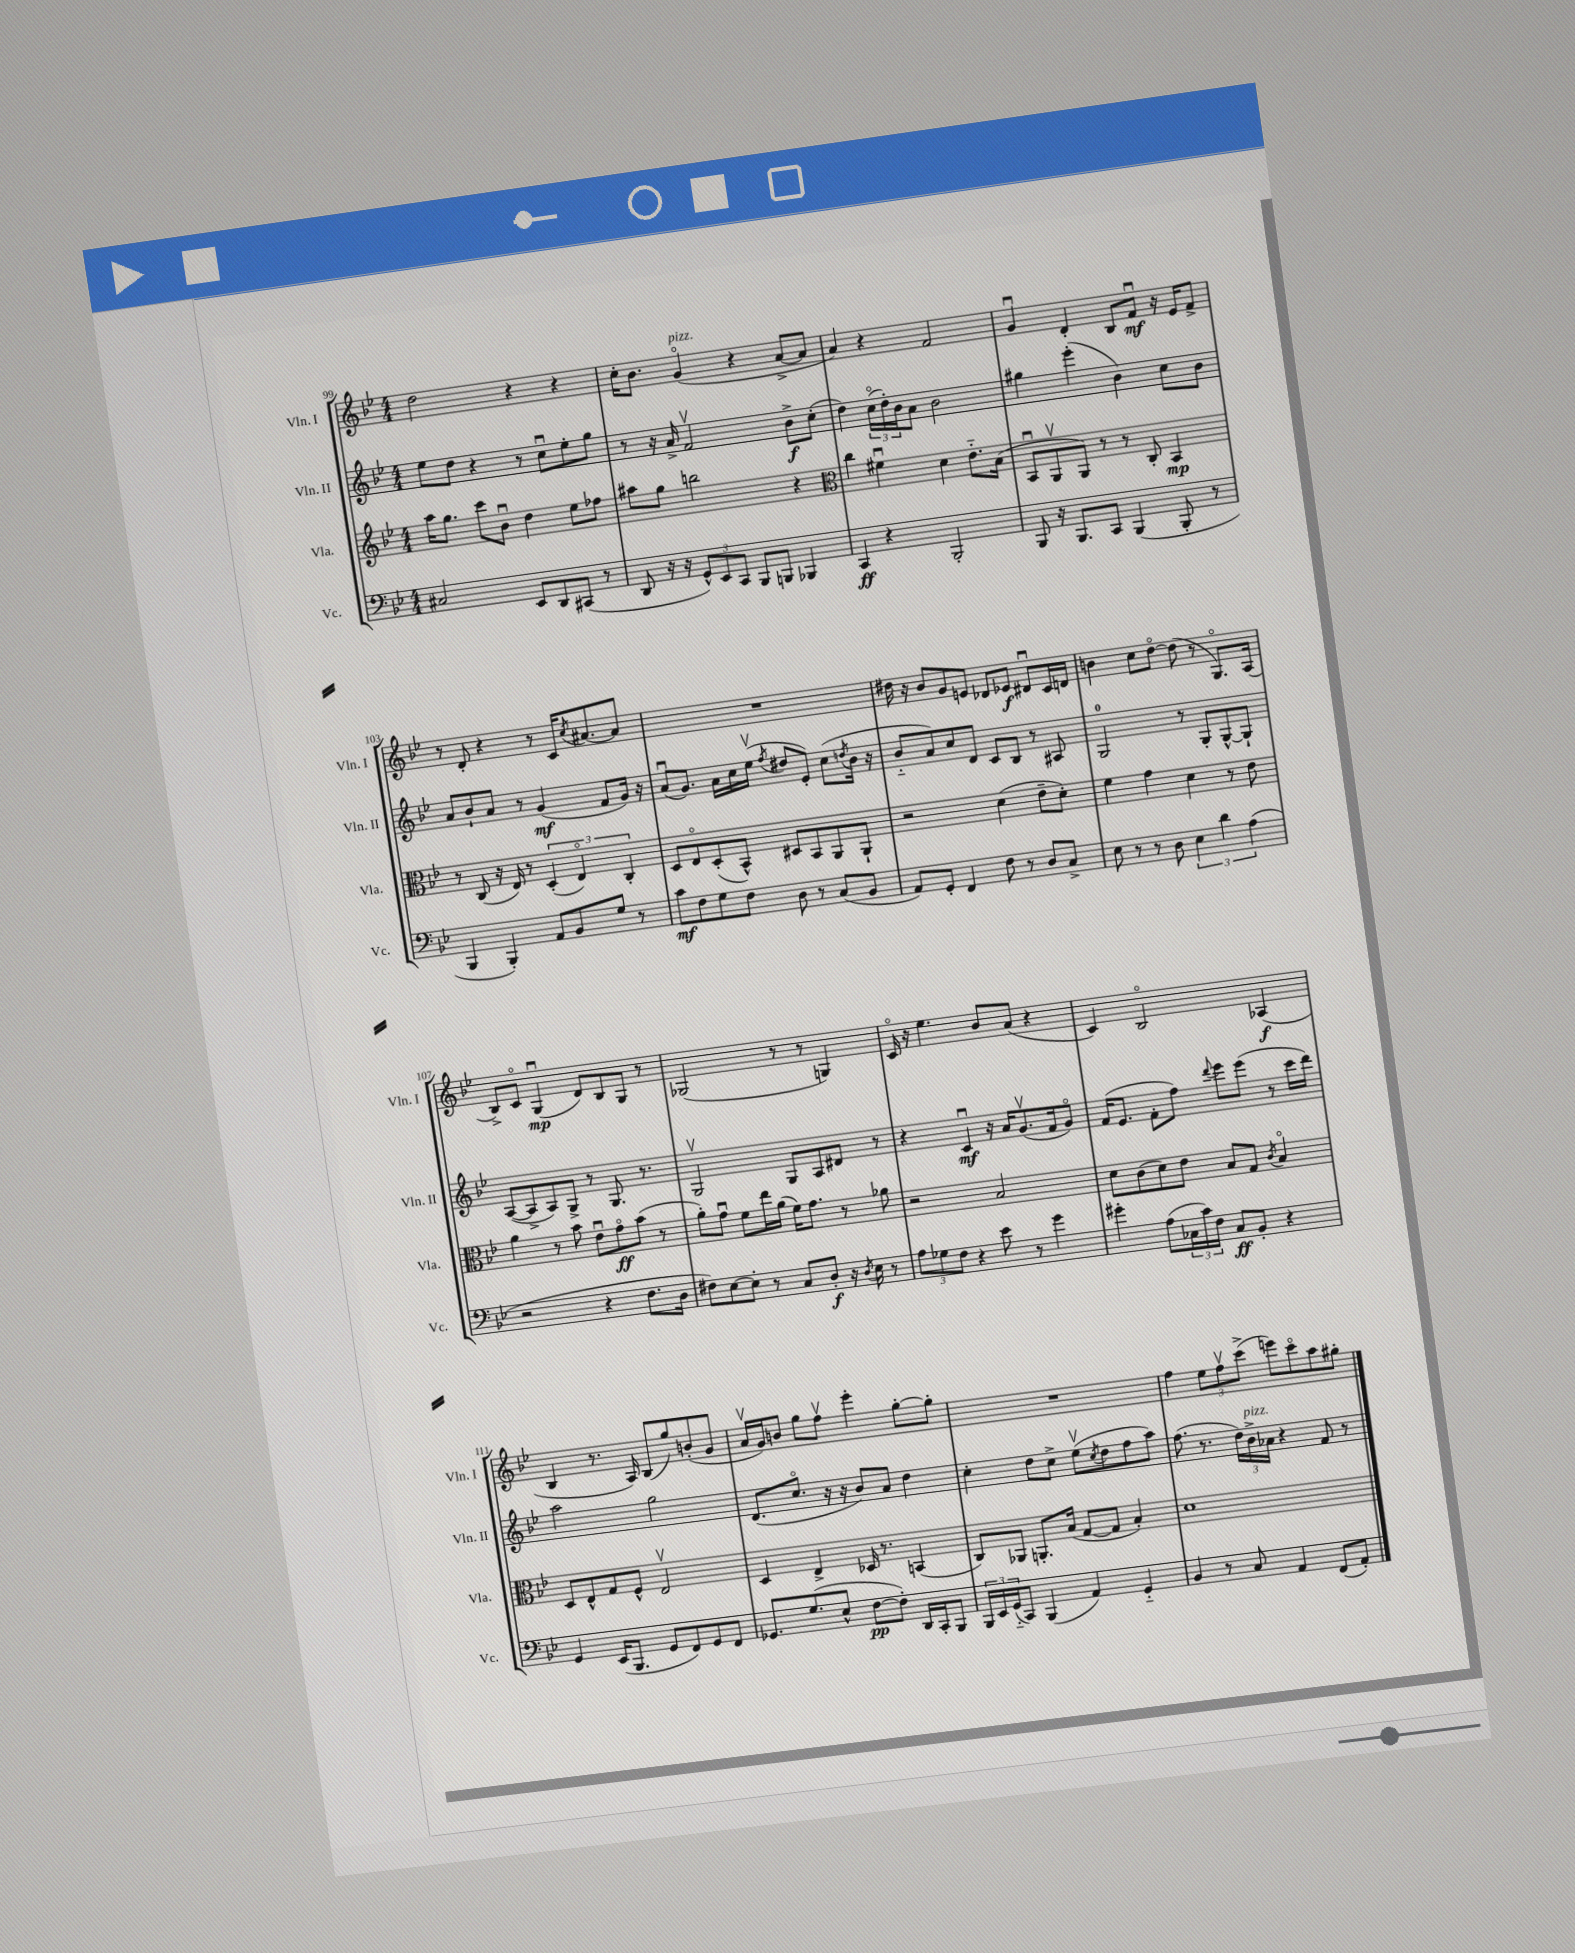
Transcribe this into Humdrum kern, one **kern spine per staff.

**kern	**kern	**kern	**kern
*staff4	*staff3	*staff2	*staff1
*clefF4	*clefG2	*clefG2	*clefG2
*k[b-e-]	*k[b-e-]	*k[b-e-]	*k[b-e-]
*M4/4	*M4/4	*M4/4	*M4/4
2C#	16aa	8ee-	2dd
.	8.gg	.	.
.	.	8dd	.
.	8ccc	4r	.
.	8b-u	.	.
8EE-	4dd	8r	4r
8DD	.	8ccu	.
(8CC#	8ee-	8ee-'	4r
8r	8ff-	8gg	.
=	=	=	=
8DD	8aa#	8r	16cc'
.	.	.	8.b-
16r	8gg	16r	.
16r	.	16a^	.
12GG^^)	2bb	2fv	(4go
12EE-	.	.	.
12CC	.	.	.
8BBB-	.	.	4r
8BBB	.	.	.
4BBB-	4r	8b-^	[8a^
.	.	(8cc'	8a]
=	=	=	=
*	*clefC3	*	*
4CC	4cc	4dd)	4a)
4r	4f#u	(24cco	4r
.	.	24dd')	.
.	.	24b-	.
.	.	8a	.
2BBB-'	4d	2b-	2f
.	8.e-'~	.	.
.	(16B-	.	.
=	=	=	=
8BBB-	8BB-u	4gg#	4gu
16r	8AAv	.	.
8.BBB-	.	.	.
.	8AA)	(4eee-'	4d'
8CC	8r	.	.
(4BBB-	8r	4b-)	8B-
.	8C'	.	8fu
8BBB-'	4BB-	8cc	16r
.	.	.	16e-
8r	.	8b-	8f^
=	=	=	=
4BBB-	8r	8a	8r
.	(8C	8b-`	8d'
4BBB-')	16r	8a	4r
.	16E-)	.	.
.	8r	8r	.
8AA	(6D'	(4g	8r
8BB-	.	.	16c
.	6E-o)	.	.
.	.	.	8qcc
.	.	.	[8.a#
8G	.	8f	.
.	6C'	.	.
8r	.	16g)	8a#]
.	.	16r	.
=	=	=	=
8c	8D	(8au	1r
8F	8E-o	8.g)	.
8G	(8D'	.	.
.	.	16a	.
8F	8BB-^^)	16cc	.
.	.	(16ee-v	.
.	.	8qff	.
8D	8D#	8dd#	.
8r	8BB-	8e-')	.
(8C	8AA	(8cc	.
.	.	8qdd	.
8BB-	8AA`	16b-	.
.	.	16r	.
=	=	=	=
8AA)	2r	8b-'~	16dd#
.	.	.	16r
8GG'	.	8a)	8b-
4FF	.	8cc	8g
.	.	8d	8e
8F	(4d	8c	8d-
8r	.	8B-	8e-
8D	8e-~	8r	8d#u
8C^	8d')	8A#	16c
.	.	.	16d
=	=	=	=
8E-	4f	2G	4b
8r	.	.	.
8r	4g	.	8cc
8D	.	.	[8ddo
6E-	4d	8r	(8dd]
.	.	8G'	8r
6d	.	.	.
.	8r	[8G^^	8.Go)
(6A	.	.	.
.	8e-	8G`]	.
.	.	.	(16A
=	=	=	=
2r	4a	([8A	8B-^)
.	.	8A^]	8co
.	8r	8A)	(4Gu
.	8b-	8G^	.
4r	8e-u	8r	8d)
.	8go	8.G	8B-
8.F	(8b-	.	8G
.	.	8.r	.
.	8r	.	8r
16D	.	.	.
=	=	=	=
8F#)	8a')	2Gv	(2G-
[8E-	8gu	.	.
8E-']	8f	.	.
8r	16ee-	.	.
.	(16a	.	.
8C	16f)	8G	8r
.	8.g	.	.
8D'	.	8A	8r
16r	8r	8d#	4G)
8qD	.	.	.
16E-	.	.	.
8r	8a-	8r	.
=	=	=	=
12A	2r	4r	16co
.	.	.	16r
12G-	.	.	.
.	.	.	4.ee-
12F	.	.	.
4r	.	4cu	.
8e-	2B-	16r	8b-
.	.	16a	.
8r	.	(8.gv	(8a
4g	.	.	4r
.	.	16f	.
.	.	8go)	.
=	=	=	=
4g#'	8d	(16f	4c)
.	.	8.e-	.
.	(8c	.	.
(8A	8d)	8f'	2B-o
24C-	8e-	8ff)	.
24c)	.	.	.
24F	.	.	.
.	.	8qqddd	.
8C-	8B-	8eee-	.
8BB-'	8G	(8eee-	.
.	8qc	.	.
4r	4B-o	8r	(4A-
.	.	16ccc	.
.	.	16ddd)	.
=	=	=	=
4GG	8D	2aa	4B-
.	8E-^^	.	.
(16EE-	8G	.	8.r
8.BBB-	.	.	.
.	8F^^	.	.
.	.	.	16A)
8GG	2E-v	2gg	(8B-
8FF)	.	.	8gg)
8GG	.	.	(8b'
8FF	.	.	8g
=	=	=	=
8.GG-	4D	(8.d	16av
.	.	.	16g)
.	.	.	8b
(8.G	.	8.cco	.
.	4E-^	.	8gg
8E-^^	.	16r	8ffv
.	.	16r	.
[8F	16D-	8b-)	4eee-'
.	8.r	.	.
8F'])	.	8a	.
16DD	(4BB	4dd	[8gg'
16CC'	.	.	.
8BBB-	.	.	8gg']
=	=	=	=
24BBB-	8C)	4cc'	1r
24EE-	.	.	.
(24GG'~	.	.	.
8CC)	8AA-	.	.
(4BBB-	8.AA'	8dd	.
.	.	8cc^	.
.	(16B-	.	.
4AA)	[8G	(8ee-v	.
.	.	8qcc	.
.	8G]	8dd	.
4GG'~	4B-')	8ff	.
.	.	8aa)	.
=	=	=	=
4BB-	1d	(8.ff	4ff
.	.	8.r	.
8r	.	.	12ee-
.	.	.	12ffv
8C	.	24dd)	.
.	.	24b-^	(12ccc^
.	.	24a-	.
4AA	.	4r	8eee)
.	.	.	8ccco
(8FF	.	8f	8aa
8AA')	.	8r	8gg#'
==	==	==	==
*-	*-	*-	*-
